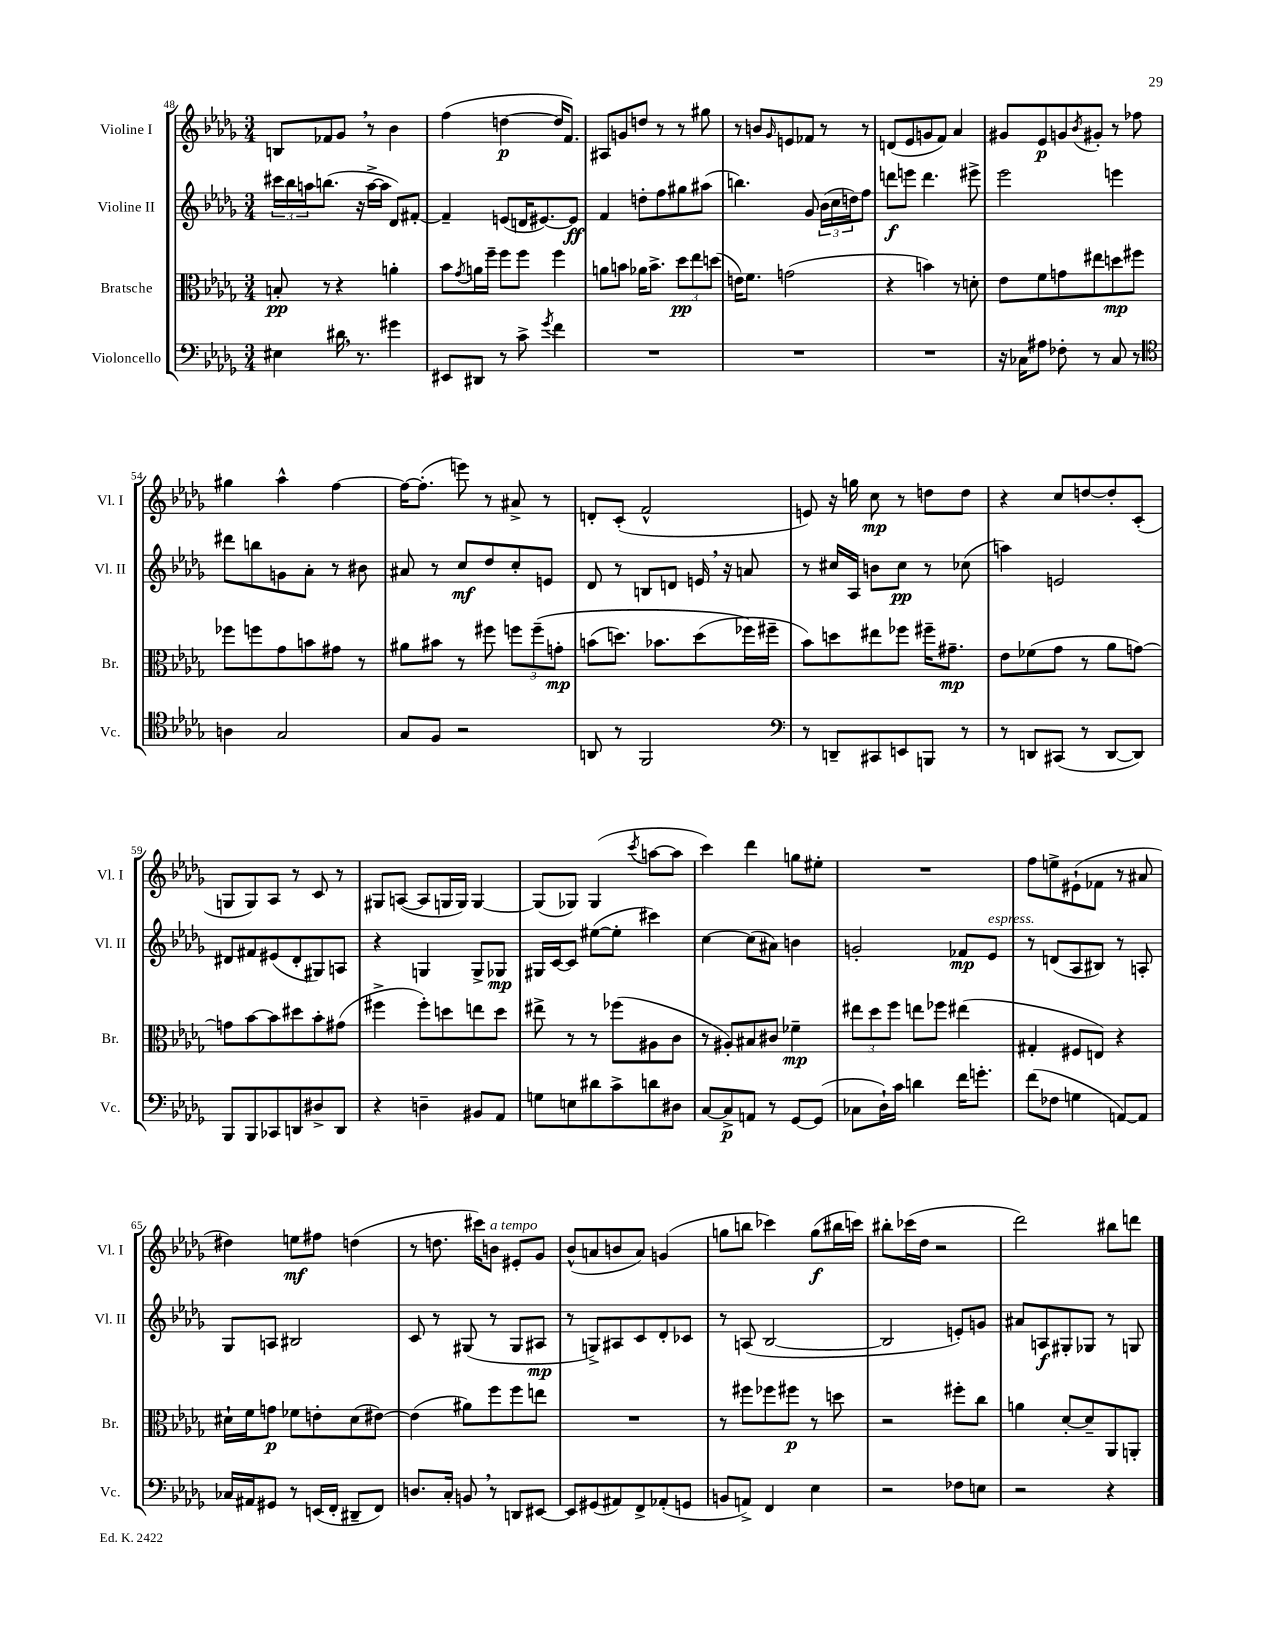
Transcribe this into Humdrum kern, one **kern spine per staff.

**kern	**kern	**kern	**kern
*staff4	*staff3	*staff2	*staff1
*clefF4	*clefC3	*clefG2	*clefG2
*k[b-e-a-d-g-]	*k[b-e-a-d-g-]	*k[b-e-a-d-g-]	*k[b-e-a-d-g-]
*M3/4	*M3/4	*M3/4	*M3/4
4E#	8B'	24ccc#	8B
.	.	24bb-	.
.	.	24aa	.
.	8r	(8.bb	8f-
16d#	4r	.	8g-
8.r	.	16r	.
.	.	[16aa^	8r
.	.	16aa]	.
4g#	4a'	8d-)	4b-
.	.	[8f#'	.
=	=	=	=
8EE#	8b-	4f#~]	(4ff
.	8qg-	.	.
8DD#	16a	.	.
.	16ff~	.	.
8r	8ff	(8e	[4dd
8c^	8ff	16d	.
.	.	[8.e#)	.
8qg-	.	.	.
4f	4ff	.	16dd]
.	.	.	8.f)
.	.	8e#]	.
=	=	=	=
2.r	8a	4f	8A#
.	8b	.	8g
.	16a-	8dd'	8dd
.	8.b^	.	.
.	.	8ff	8r
.	12dd-	8gg#	8r
.	12ee-	.	.
.	.	(8aa#	8gg#
.	(12dd	.	.
=	=	=	=
2.r	16e)	4.bb)	8r
.	8.f	.	.
.	.	.	8b
.	.	.	16qqg-
.	(2g	.	8e
.	.	8g-	8f-
.	.	(24b-	8r
.	.	24cc	.
.	.	24dd)	.
.	.	8ff	8r
=	=	=	=
2.r	4r	8ddd	(8d
.	.	8eee	8e-
.	4b)	4.ddd	8g
.	.	.	8f)
.	8r	.	4a-
.	8d'	8eee#^	.
=	=	=	=
16r	8e-	2eee-	8g#
16C-	.	.	.
8A#	8f	.	8e-
8F-'	8g	.	8g
.	.	.	8qb-
8r	8ee#	.	8g#'
8C-	8dd	4eee	8r
8r	8ff#	.	8ff-
=	=	=	=
*clefC4	*	*	*
4A	8ff-	8ddd#	4gg#
.	8ff	8bb	.
2G-	8g-	8g	4aa-^^
.	8b	8a-'	.
.	8g#	8r	[4ff
.	8r	8b#	.
=	=	=	=
8G-	8a#	8a#	16ff_
.	.	.	(8.ff']
8F	8b#	8r	.
2r	8r	8cc	8eee)
.	8ff#	8dd-	8r
.	12ff	8cc'	8a#^
.	&(12ff~	.	.
.	.	8e	8r
.	12g'	.	.
=	=	=	=
8AA	(8b	8d-	8d'
8r	8.dd)	8r	(8c'
2FF	.	8B	2f^^
.	8.b-	.	.
.	.	8d	.
.	(8dd	16e	.
.	.	16r	.
.	16ff-&)	8a	.
.	16ff#~	.	.
=	=	=	=
*clefF4	*	*	*
8r	8b-)	8r	8e)
8DD~	8dd	16cc#	16r
.	.	16A-	16gg
8CC#	8ee#	8b	8cc
8EE	8ff-	8cc#	8r
8BBB	16ff#~	8r	8dd
.	8.g#~	.	.
8r	.	(8cc-	8dd
=	=	=	=
8r	8e-	4aa)	4r
8DD	(8f-	.	.
(8CC#	8g-	2e	8cc
8r	8r	.	[8dd
[8DD	8a-	.	8dd']
8DD])	[8g)	.	(8c'
=	=	=	=
8BBB-	8g]	8d#	8G
8BBB-	[8b-	8f#	8G)
8CC-	8b-]	(8e#	8A-
8DD	8dd#	8d#'	8r
8D#^	8b-'	8G#)	8c
8DD	(8g#	8A	8r
=	=	=	=
4r	4ff#^	4r	8G#
.	.	.	([8A
4D~	8ff#')	4G	8A]
.	8dd	.	16G
.	.	.	16G)
8BB#	8ee	8G^	[4G
8AA-	8dd	8G-	.
=	=	=	=
8G	8ee#^	16G#	(8G]
.	.	[16c	.
8E	8r	8c]	8G-)
8d#	8r	([8ee#	(4G-
8c^	(8ff-	8ee#']	.
.	.	.	8qccc
8d	8A#	4ccc#)	[8aa
8D#	8c	.	8aa]
=	=	=	=
[8C	8r	[4cc	4ccc)
8C^]	8A#')	.	.
8AA	8B#	(8cc]	4ddd-
8r	8c#	8a#)	.
[8GG-	4f-~	4b	8gg
(8GG-]	.	.	8ee#'
=	=	=	=
8C-	12ee#	2g'	2.r
.	12dd-	.	.
16D-`)	.	.	.
.	12ff	.	.
16c	.	.	.
4d	8ee	.	.
.	8ff-	.	.
16f	(4ee#	8f-	.
8.g'	.	.	.
.	.	8e-	.
=	=	=	=
(8f	4G#'	8r	8ff
8F-	.	(8d	8ee^
4G	8F#	8A-	(8e#`
.	8E)	8B#)	8f-
[8AA)	4r	8r	8r
8AA]	.	8A'	8a#
=	=	=	=
16C-	16d#`	8G-	4dd#)
16AA#	16f	.	.
8GG#	8g	8A	.
8r	8f-	2B#	8ee
(16EE	8e'	.	8ff#
16FF'	.	.	.
8DD#~	(8d#	.	(4dd
8FF)	[8e#)	.	.
=	=	=	=
8.D	(4e#]	8c	8r
.	.	8r	8.dd
16C'	.	.	.
8BB	8a#)	(8G#	.
.	.	.	16ccc#)
8r	8ff	8r	8b
8DD	8ff	8G#	8e#'
[8EE#	8ee	8A#	8g-
=	=	=	=
8EE#]	2.r	8r	(8b-^^
(8GG#	.	8G^)	8a
8AA#)	.	8A#	8b
8FF^	.	8c	8a)
(8AA-'	.	8d-'	(4g
8GG	.	8c-	.
=	=	=	=
8BB	8r	8r	8gg
8AA^)	8ff#	(8A	8bb
4FF	8ff-	[2B-	4ccc-)
.	8ff#	.	.
4E-	8r	.	(8gg
.	8dd	.	16bb#
.	.	.	16ccc)
=	=	=	=
2r	2r	2B-]	8bb#'
.	.	.	(16ccc-
.	.	.	16dd-
.	.	.	2r
8F-	8ff#'	8e')	.
8E	8cc	8g	.
=	=	=	=
2r	4a	8a#	2ddd-)
.	.	8A	.
.	[8d-'	8G#'	.
.	8d-~]	8G-	.
4r	8AA-	8r	8bb#
.	8AA'	8G	8ddd
==	==	==	==
*-	*-	*-	*-
